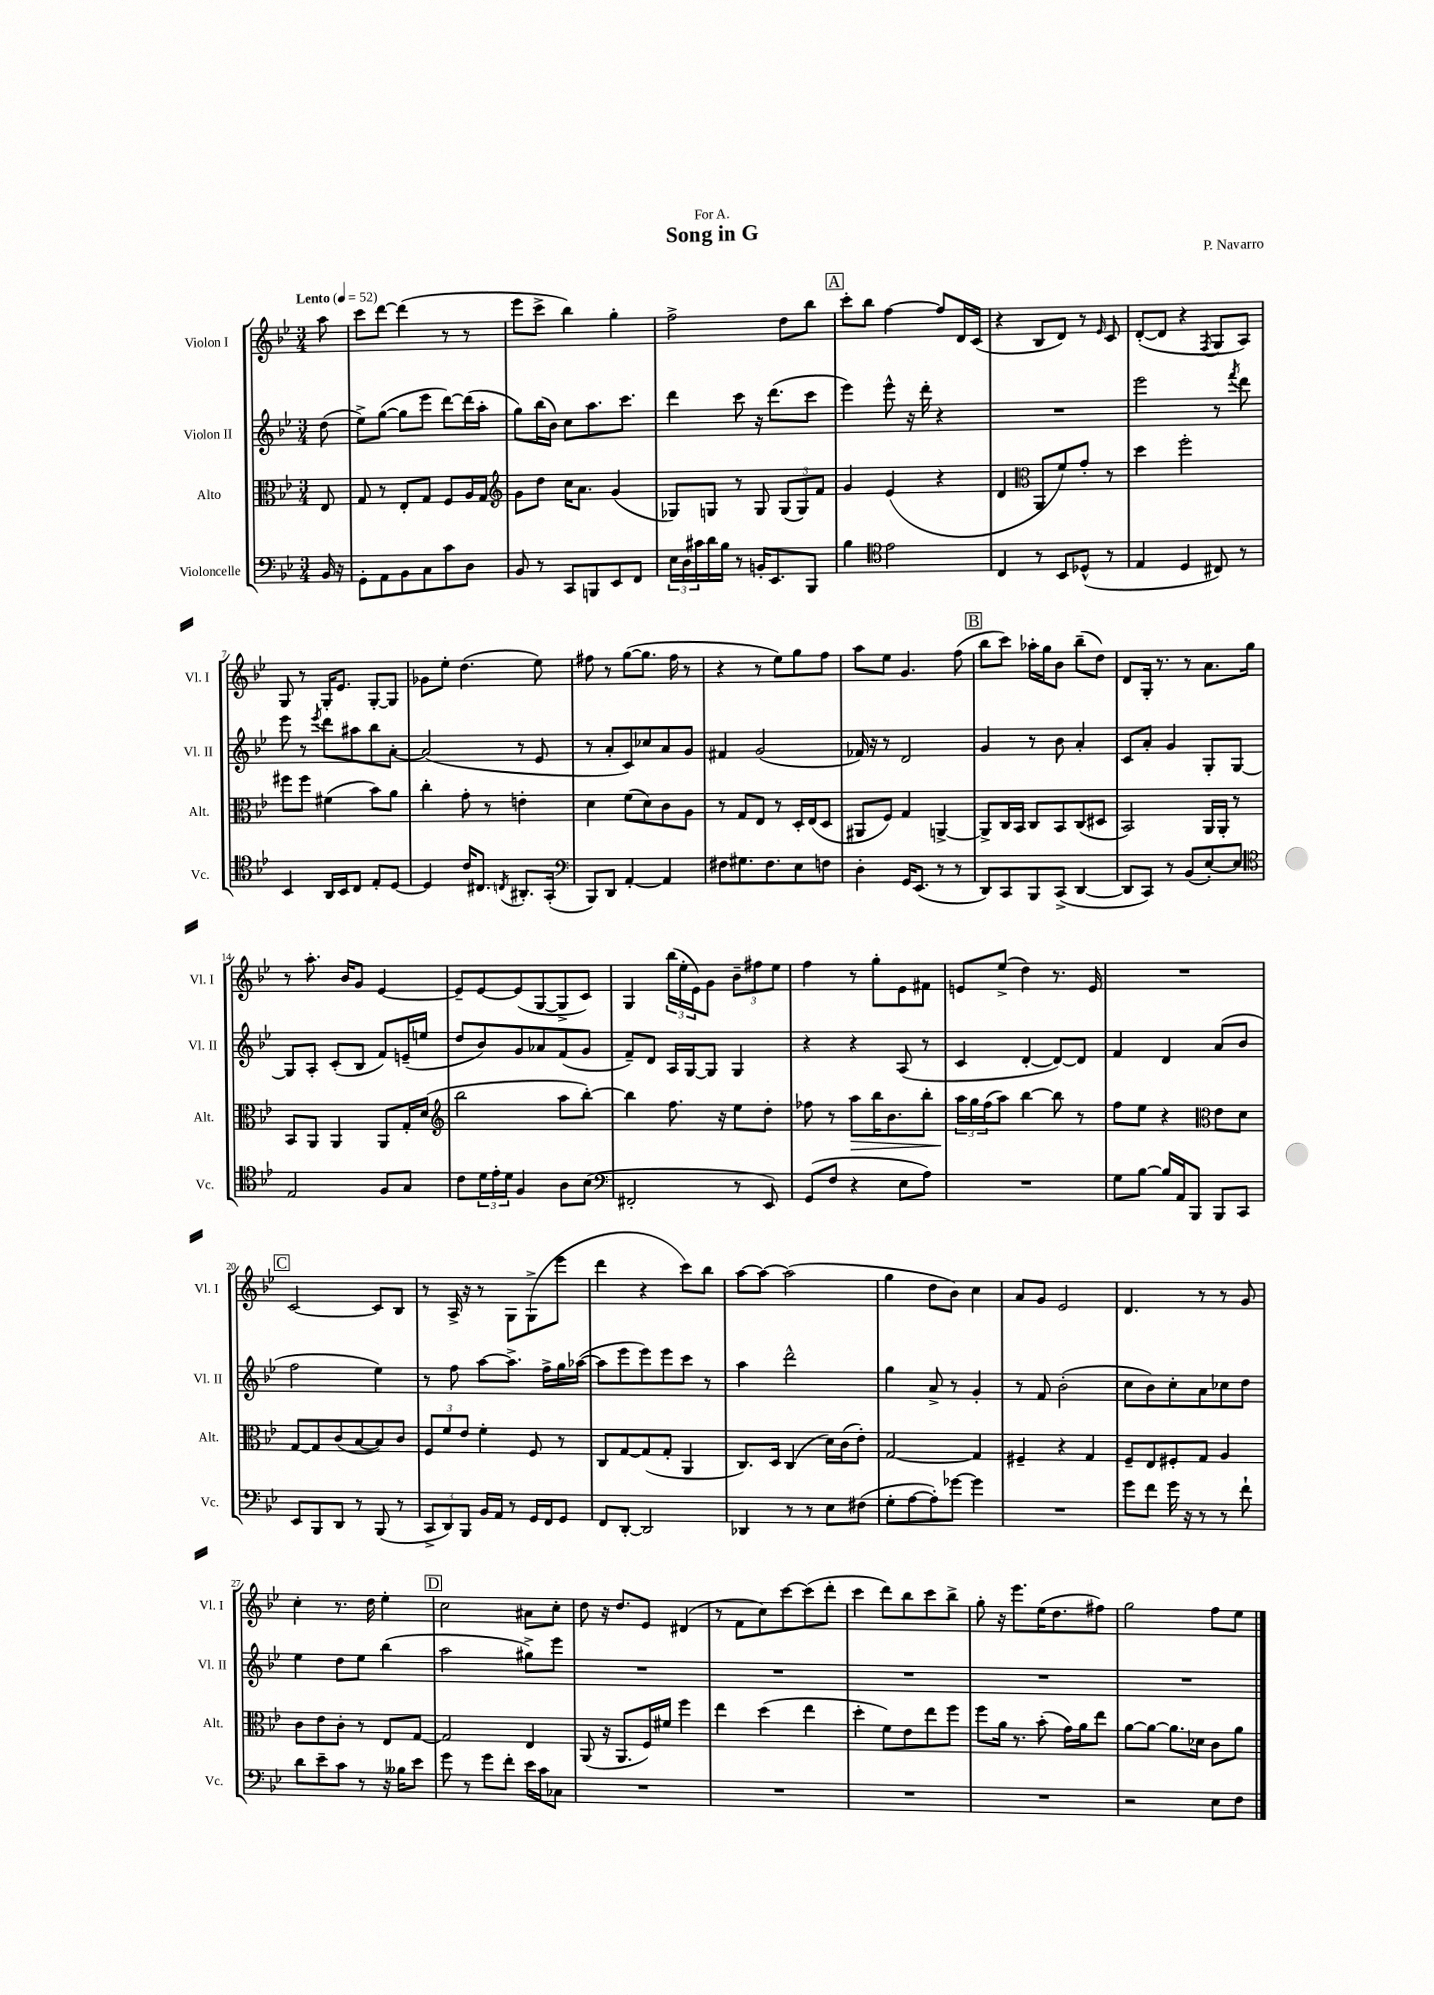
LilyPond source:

\header { title = "Song in G" composer = "P. Navarro" dedication = "For A." }
<<
\new StaffGroup <<
\new Staff = "s0" \with { instrumentName = "Violon I" shortInstrumentName = "Vl. I" } {
    \clef treble \key bes \major \numericTimeSignature \time 3/4 \partial 8 \tempo "Lento" 4 = 52
    a''8 |
    c'''8 d'''8~ d'''4( r8 r8 |
    ees'''8 c'''8-> bes''4) g''4-. |
    f''2-> d''8 bes''8 |
    \mark \markup { \box "A" } c'''8-. bes''8 f''4~ f''8 d'16 c'16( |
    r4 bes8 d'8) r8 \grace { ees'16 } c'8 |
    d'8~-.( d'8 r4 \acciaccatura { f8 } g8 a8) |
    g8 r8 g16-. ees'8. g8~-. g8 |
    ges'8 ees''8-. d''4.( ees''8) |
    fis''8 r8 g''8~( g''8. fis''16 r8 |
    r4 r8 ees''8) g''8 f''8 |
    a''8 ees''8 g'4. f''8( |
    \mark \markup { \box "B" } bes''8 c'''8) aes''16-. g''16 bes'8 bes''8--( d''8) |
    d'8 g16-. r8. r8 a'8. g''16 |
    r8 a''8.-. bes'16 g'8 ees'4~ |
    ees'8-- ees'8~ ees'8( g8~ g8-> c'8) |
    g4 \tuplet 3/2 { bes''16( ees''16-. ees'16) } g'8 \tuplet 3/2 { bes'8-- fis''8 ees''8 } |
    f''4 r8 g''8-. ees'8 fis'8 |
    e'8 ees''8->( d''4) r8. e'16 |
    R2. |
    \mark \markup { \box "C" } c'2~ c'8 bes8 |
    r8 a16-> r16 r8 g8 g8->( ees'''8 |
    d'''4 r4 c'''8) bes''8 |
    a''8~ a''8~ a''2( |
    g''4 d''8 bes'8) c''4 |
    a'8 g'8 ees'2 |
    d'4. r8 r8 g'8 |
    c''4-. r8. d''16 ees''4-. |
    \mark \markup { \box "D" } c''2 ais'8 c''8-. |
    d''8 r16 d''8. ees'8 dis'4( |
    r8 f'8 c''8) c'''8~ c'''8( d'''8-. |
    c'''4 d'''8) bes''8 c'''8 bes''8-> |
    g''8-. r16 ees'''8. ees''16( d''8. fis''8) |
    g''2 f''8 ees''8 \bar "|." |
}
\new Staff = "s1" \with { instrumentName = "Violon II" shortInstrumentName = "Vl. II" } {
    \clef treble \key bes \major \numericTimeSignature \time 3/4 \partial 8
    d''8( |
    ees''8->) g''8~( g''8 ees'''8 d'''8~) d'''16( a''16-. |
    g''8) bes''16( bes'16) c''8 a''8. c'''8. |
    d'''4 c'''8 r16 d'''8.( c'''8 |
    \mark \markup { \box "A" } ees'''4) ees'''8-^ r16 d'''16-. r4 |
    R2. |
    ees'''2 r8 \acciaccatura { f'''8 } d'''8 |
    ees'''8 r8 \acciaccatura { ees'''8 } d'''8 ais''8 bes''8 a'8~-. |
    a'2( r8 ees'8 |
    r8 a'8-. c'8) ces''8 a'8 g'8 |
    fis'4 g'2( |
    fes'16) r16 r8 d'2 |
    \mark \markup { \box "B" } g'4 r8 bes'8 a'4-. |
    c'8 a'8-. g'4 g8-. g8~ |
    g8 a8-. c'8-.( bes8 f'8) e'16--( e''16 |
    d''8 bes'8) g'8 aes'8 f'8( g'8 |
    f'8--) d'8 a16 g16~ g8 g4 |
    r4 r4 a8( r8 |
    c'4 d'4~-. d'8~) d'8 |
    f'4 d'4 a'8( bes'8 |
    \mark \markup { \box "C" } f''2 ees''4) |
    r8 f''8 a''8~ a''8.-> f''16-> g''16 aes''16~( |
    aes''8 ees'''8 ees'''8) ees'''8 c'''8 r8 |
    a''4 d'''2-^ |
    g''4 a'8-> r8 g'4-. |
    r8 f'8 bes'2-.( |
    c''8 bes'8) c''8-. a'8 ces''8 d''8 |
    ees''4 d''8 ees''8 bes''4( |
    \mark \markup { \box "D" } a''2 gis''8->) ees'''8 |
    R2. |
    R2. |
    R2. |
    R2. |
    R2. \bar "|." |
}
\new Staff = "s2" \with { instrumentName = "Alto" shortInstrumentName = "Alt." } {
    \clef alto \key bes \major \numericTimeSignature \time 3/4 \partial 8
    ees8 |
    g8 r8 ees8-. g8 f8 a16 g16 |
    \clef treble g'8 d''8 c''16 a'8. g'4( |
    ges8) g8 r8 g8 \tuplet 3/2 { g8( g8) f'8 } |
    \mark \markup { \box "A" } g'4 ees'4( r4 |
    d'4 \clef alto a,8 f'8) g'8-. r8 |
    d''4 f''2-. |
    fis''8 fis''8 fis'4( bes'8) a'8 |
    c''4-. g'8-. r8 e'4-. |
    d'4 f'8( d'8) c'8 a8 |
    r8 g8 ees8 r8 d16-. ees16( d8 |
    ais,8 f8) g4 a,4~-> |
    \mark \markup { \box "B" } a,8-> c16 bes,16 c8 bes,8 c8( dis8 |
    bes,2) a,16 a,16-. r8 |
    bes,8 a,8 a,4 a,8 g16-. d'16( |
    \clef treble bes''2 a''8 bes''8~-.) |
    bes''4 f''8. r16 ees''8 d''8-. |
    fes''8 r8 a''8\> bes''16 bes'8. bes''8-. |
    \tuplet 3/2 { a''16\! g''16 f''16( } a''8) bes''4~ bes''8 r8 |
    f''8 ees''8 r4 \clef alto ees'8 d'8 |
    \mark \markup { \box "C" } g8~ g8 c'8( bes8~ bes8) c'8 |
    \tuplet 3/2 { f8 f'8 ees'8 } f'4-. f8 r8 |
    c8 g8~ g8( g8-. a,4 |
    c8.) d16 c4( d'16) c'16( ees'8-.) |
    g2~ g4 |
    fis4-- r4 g4 |
    f8-- ees8 fis8-. g8 a4 |
    c'8 ees'8 c'8-. r8 ees8 g8~ |
    \mark \markup { \box "D" } g2 ees4 |
    a,8( r16 a,8. f16) fis'16 f''4 |
    ees''4 d''4( ees''4 |
    d''4-. f'8) ees'8 ees''8 f''8 |
    f''8 a'16 r8. bes'8-.( g'16) a'16 ees''8 |
    a'8~ a'8~ a'8. des'16 c'8 a'8 \bar "|." |
}
\new Staff = "s3" \with { instrumentName = "Violoncelle" shortInstrumentName = "Vc." } {
    \clef bass \key bes \major \numericTimeSignature \time 3/4 \partial 8
    bes,16 r16 |
    g,8-. a,8 bes,8 c8 c'8 d8 |
    bes,8 r8 c,8 b,,8 ees,8 f,8 |
    \tuplet 3/2 { ees16 d16 cis'16 } d'16 bes16 r8 b,16-. ees,8. bes,,8 |
    \mark \markup { \box "A" } bes4 \clef tenor ees'2 |
    c4 r8 bes,8 des8-^( r8 |
    ees4 d4 cis8) r8 |
    bes,4 a,16 bes,16 c8 ees8-. d8~ |
    d4 c'16 cis8. \acciaccatura { c8 } ais,8.-. g,16-.( |
    \clef bass bes,,8) d,8 a,4~-. a,4 |
    fis8 gis8. fis8. ees8 f8 |
    d4-. g,16 ees,8.( r8 r8 |
    \mark \markup { \box "B" } d,8) c,8 bes,,8 c,8->( d,4~ |
    d,8 c,8) r8 bes,8( ees8~-.) ees8 |
    \clef tenor ees2 f8 g8 |
    c'8 \tuplet 3/2 { d'16 ees'16-. d'16 } f4 a8 bes8( |
    \clef bass fis,2-. r8 ees,8) |
    g,8( f8 r4 ees8 a8) |
    R2. |
    g8 bes8~ bes16 a,16 bes,,8 bes,,8 c,8 |
    \mark \markup { \box "C" } ees,8 bes,,8 d,8 r8 bes,,8( r8 |
    \tuplet 3/2 { c,8-> d,8) bes,,8 } bes,16 a,16 r8 g,16 f,16 g,8 |
    f,8 d,8~-. d,2 |
    des,4 r8 r8 ees8 fis8( |
    g8-. a8~ a8-.) ges'8~ ges'4 |
    R2. |
    g'8 f'8 g'16 r16 r8 r8 f'8-! |
    d'8 ees'8-- c'8 r8 r16 beses16 ees'8 |
    \mark \markup { \box "D" } g'8 r8 g'8 f'8-. ees'16 c'16 ces8 |
    R2. |
    R2. |
    R2. |
    R2. |
    r2 ees8 f8 \bar "|." |
}
>>
>>
